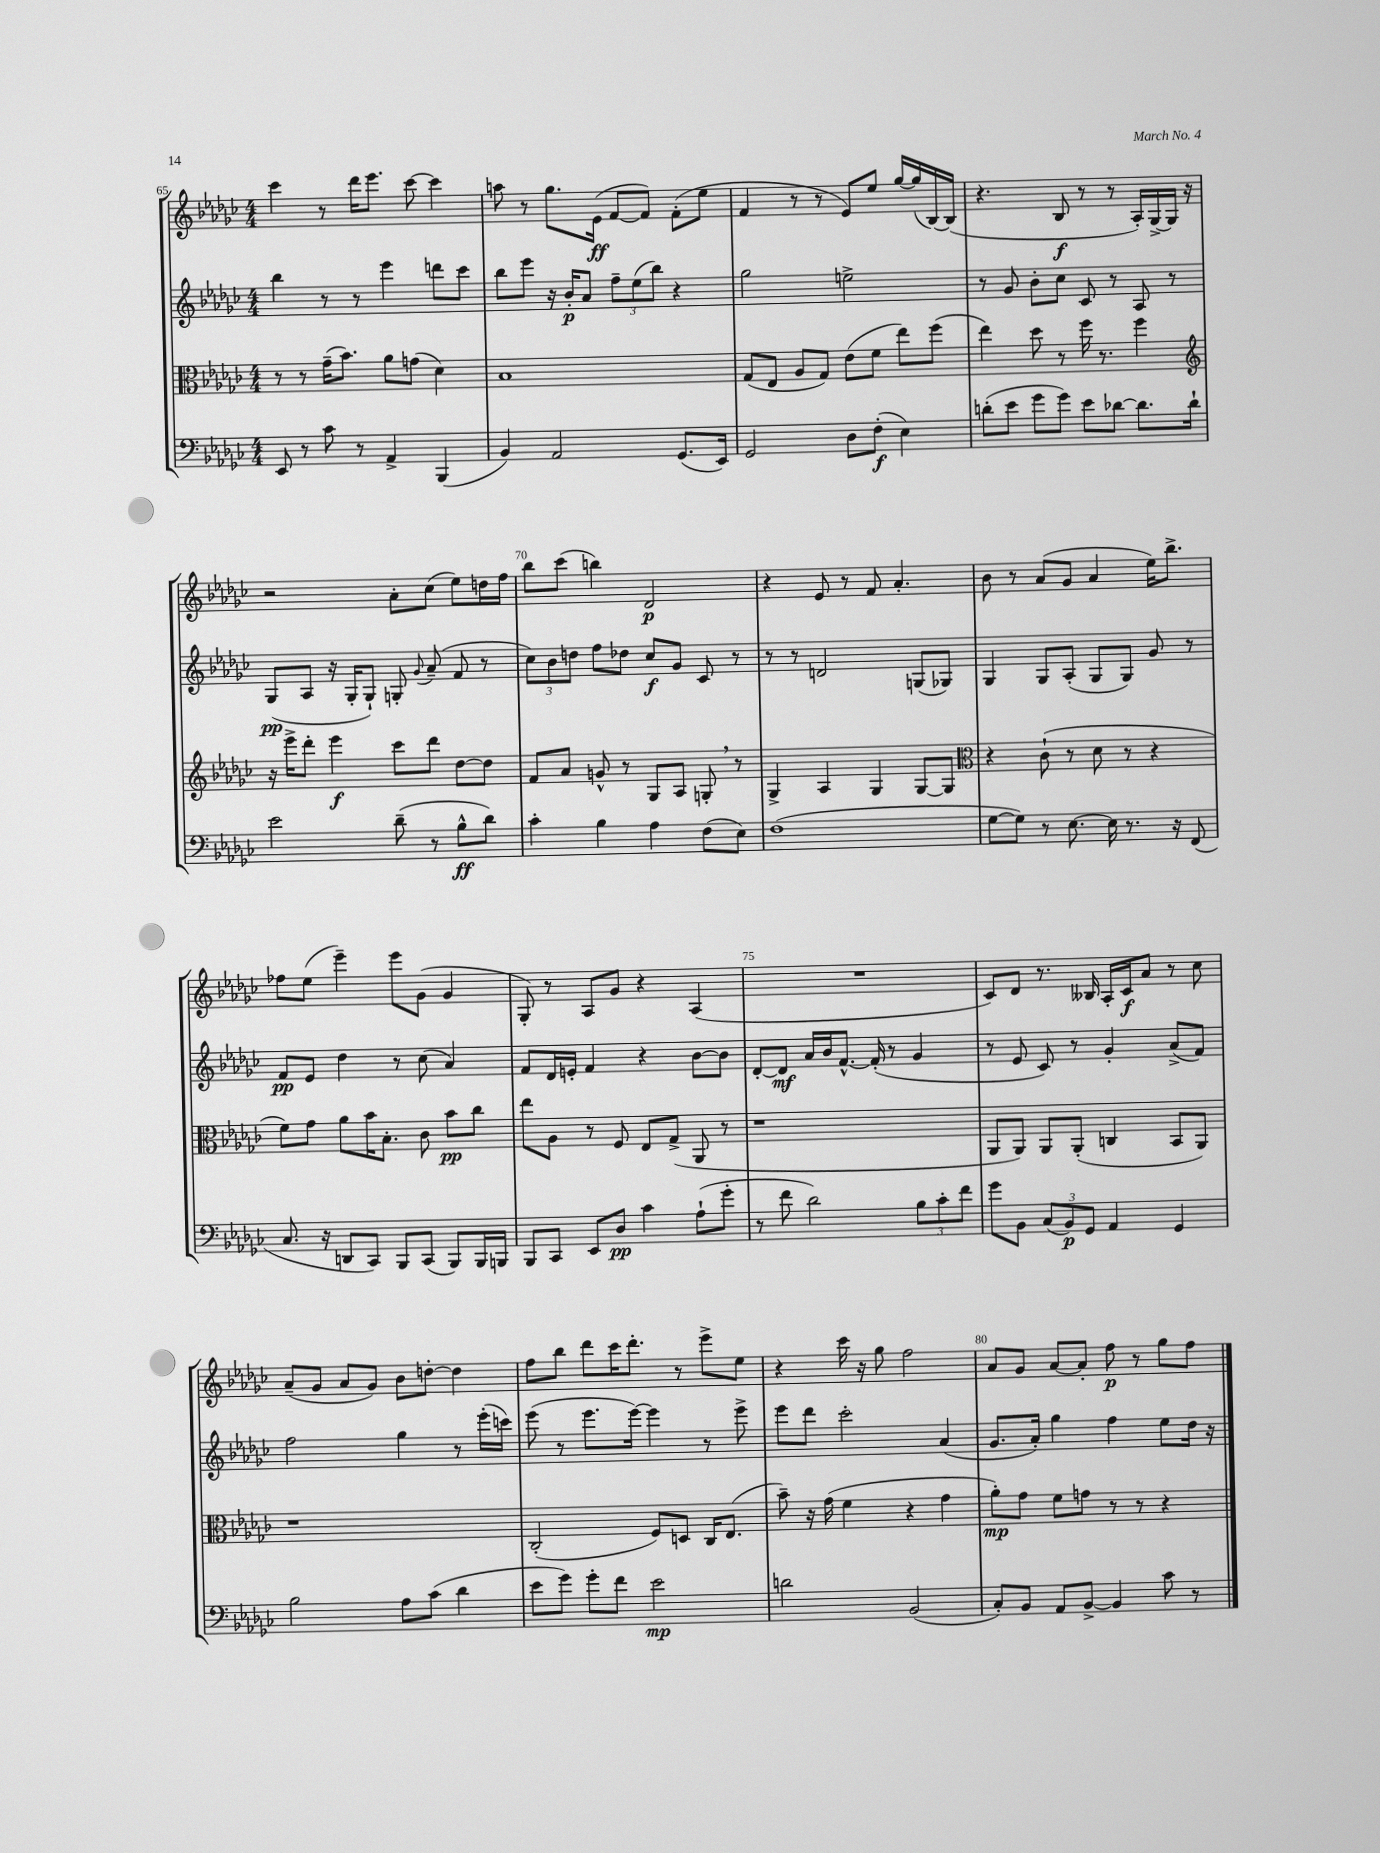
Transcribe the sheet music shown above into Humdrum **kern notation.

**kern	**kern	**kern	**kern
*staff4	*staff3	*staff2	*staff1
*clefF4	*clefC3	*clefG2	*clefG2
*k[b-e-a-d-g-c-]	*k[b-e-a-d-g-c-]	*k[b-e-a-d-g-c-]	*k[b-e-a-d-g-c-]
*M4/4	*M4/4	*M4/4	*M4/4
8EE-/	8r	4bb-\	4ccc-\
8r	8r	.	.
8c-\	(16g-~\LK	8r	8r
.	8.b-\J)	.	.
8r	.	8r	16ddd-\LK
.	.	.	8.eee-\J
4AA-^/	8a-\L	4eee-\	.
.	(8g\J	.	[8ccc-\
(4BBB-/	4d-\)	8ddd\L	4ccc-\]
.	.	8ccc-\J	.
=	=	=	=
4BB-/)	1B-	8bb-\L	8aa\
.	.	8eee-\J	8r
2AA-/	.	16r	8.gg-\L
.	.	16b-'/LK	.
.	.	8a-/J	.
.	.	.	(16e-\Jk
.	.	12ff~\L	[8f/L
.	.	(12ee-\	.
.	.	.	8f/]J)
.	.	12bb-\J)	.
(8.GG-/L	.	4r	(8f'\L
.	.	.	8ee-\J
16EE-/Jk)	.	.	.
=	=	=	=
2GG-/	(8G-/L	2gg-\	4f/
.	8E-/J	.	.
.	8A-/L	.	8r
.	8G-/J)	.	8r
8D-\L	(8e-\L	2ee^\	8e-/L)
(8F'\J	8f\J	.	8ee-/J
4E-\)	8ee-\L)	.	[16gg-/LL
.	.	.	(16gg-/]
.	(8ff\J	.	[16B-/)
.	.	.	(16B-/]JJ
=	=	=	=
(8d'\L	4ee-\)	8r	4.r
8e-\J	.	8g-/	.
8g-\L	8dd-\	8b-'\L	.
8g-\J)	8r	8cc-\J	8B-/
8e-\L	16ff\	8c-/	8r
.	8.r	.	.
[8d-\J	.	8r	8r
8.d-\]L	4ff\	8A-/	16A-'/LL)
.	.	.	[16G-^/
.	.	8r	16G-/]JJ
16d-`\Jk	.	.	16r
=	=	=	=
*	*clefG2	*	*
2e-\	16r	(8G-/L	2r
.	16eee-^\LK	.	.
.	8ddd-'\J	8A-/J	.
.	4eee-\	16r	.
.	.	16G-'/LK	.
.	.	8G-`/J)	.
(8d-~\	8ccc-\L	8G'/	8a-'\L
.	.	8qqg-/	.
8r	8ddd-\J	(8a-~/	(8cc-\J
8B-^^\L	[8dd-\L	8f/	8ee-\L)
8d-\J)	8dd-\]J	8r	16dd\L
.	.	.	16ff\JJ
=	=	=	=
4c-'\	8f/L	12cc-\L)	8bb-\L
.	.	12b-\	.
.	8a-/J	.	(8ccc-\J
.	.	12dd\J	.
4B-\	8g^^/	8ff\L	4bb\)
.	8r	8dd-\J	.
4A-\	8G-/L	8cc-/L	2d-/
.	8A-/J	8g-/J	.
(8F\L	8G'/	8c-/	.
8E-\J)	8r	8r	.
=	=	=	=
(1F	4G-^/	8r	4r
.	.	8r	.
.	4A-/	2d/	8e-/
.	.	.	8r
.	4G-/	.	8f/
.	.	.	4.a-'/
.	[8G-/L	(8G/L	.
.	8G-/]J	8G-/J)	.
=	=	=	=
*	*clefC3	*	*
[8G-\L	4r	4G-/	8b-\
8G-\]J)	.	.	8r
8r	(8c-`\	8G-/L	(8a-/L
[8.E-\	8r	(8A-'/J	8g-/J
.	8d-\	8G-/L	4a-/
16E-\]	.	.	.
8.r	8r	8G-/J)	.
.	4r	8g-/	16ee-\LK)
16r	.	.	8.bb-^\J
(8FF/	.	8r	.
=	=	=	=
8.C-/	8f\L)	8f/L	8ff-\L
.	8g-\J	8e-/J	(8ee-\J
16r	.	.	.
8DD/L	8a-\L	4dd-\	4eee-~\)
8CC-/J)	16b-\K	.	.
.	8.B-'\J	.	.
8BBB-/L	.	8r	8eee-\L
(8CC-/J	8c-\	(8cc-\	(8g-\J
8BBB-/L)	8b-\L	4a-/)	4g-/
16BBB-/L	8cc-\J	.	.
16BBB/JJ	.	.	.
=	=	=	=
8BBB-/L	8ee-\L	8f/L	8G-'/)
8CC-/J	8A-\J	16d-/L	8r
.	.	16e'/JJ	.
8EE-/L	8r	4f/	8A-/L
8D-/J	8F/	.	8g-/J
4c-\	8E-/L	4r	4r
.	(8G-^/J	.	.
(8A-`\L	8AA-/	[8b-\L	(4A-/
8g-'\J	8r	8b-\]J	.
=	=	=	=
8r	1r	[8d-'/L	1r
8f\	.	8d-/]J	.
2d-\)	.	16a-/LL	.
.	.	16b-/J	.
.	.	[8.f^^/J	.
.	.	(16f'/]	.
.	.	8r	.
12B-\L	.	4g-/	.
12c-'\	.	.	.
12f\J	.	.	.
=	=	=	=
8g-\L	8AA-/L	8r	8c-/L)
8BB-\J	8AA-/J)	8e-/	8d-/J
(12C-/L	8AA-/L	8c-/)	8.r
12BB-/)	.	.	.
.	(8AA-'/J	8r	.
12GG-/J	.	.	.
.	.	.	16B--/
4AA-/	4C/	4g-'/	16A-'/LL
.	.	.	16c-/J
.	.	.	8a-/J
4GG-/	8BB-/L	(8a-^/L	8r
.	8AA-/J)	8f/J)	8cc-\
=	=	=	=
2B-\	1r	2ff\	(8a-~/L
.	.	.	8g-/J
.	.	.	8a-/L
.	.	.	8g-/J)
8A-\L	.	4gg-\	8b-\L
(8c-\J	.	.	[8dd'\J
4d-\	.	8r	4dd\]
.	.	(16eee-'\LL	.
.	.	16ccc\JJ)	.
=	=	=	=
8e-\L	(2C-'/	(8eee-\	8ff\L
8g-\J)	.	8r	8bb-\J
8g-'\L	.	8.eee-\L	8ddd-\L
8f\J	.	.	16ccc-\K
.	.	[16eee-\Jk)	8.ddd-'\J
2e-\	8F/L)	4eee-\]	.
.	8D/J	.	8r
.	16C-/LK	8r	8eee-^\L
.	(8.E-/J	.	.
.	.	8eee-^\	8ee-\J
=	=	=	=
2d\	8b-~\)	8eee-\L	4r
.	16r	8ddd-\J	.
.	(16g-\	.	.
.	4f\	2ccc-'\	16ccc-\
.	.	.	16r
.	.	.	8gg-\
(2BB-/	4r	.	2ff\
.	4g-\	(4a-/	.
=	=	=	=
8C-'/L)	8a-'\L)	8.g-/L	8a-/L
8BB-/J	8g-\J	.	8g-/J
.	.	16a-'/Jk)	.
8AA-/L	8f\L	4gg-\	[8a-/L
[8BB-^/J	8g\J	.	8a-'/]J
4BB-/]	8r	4ff\	8ff\
.	8r	.	8r
8c-\	4r	8ee-\L	8gg-\L
8r	.	16dd-\Jk	8ff\J
.	.	16r	.
==	==	==	==
*-	*-	*-	*-
